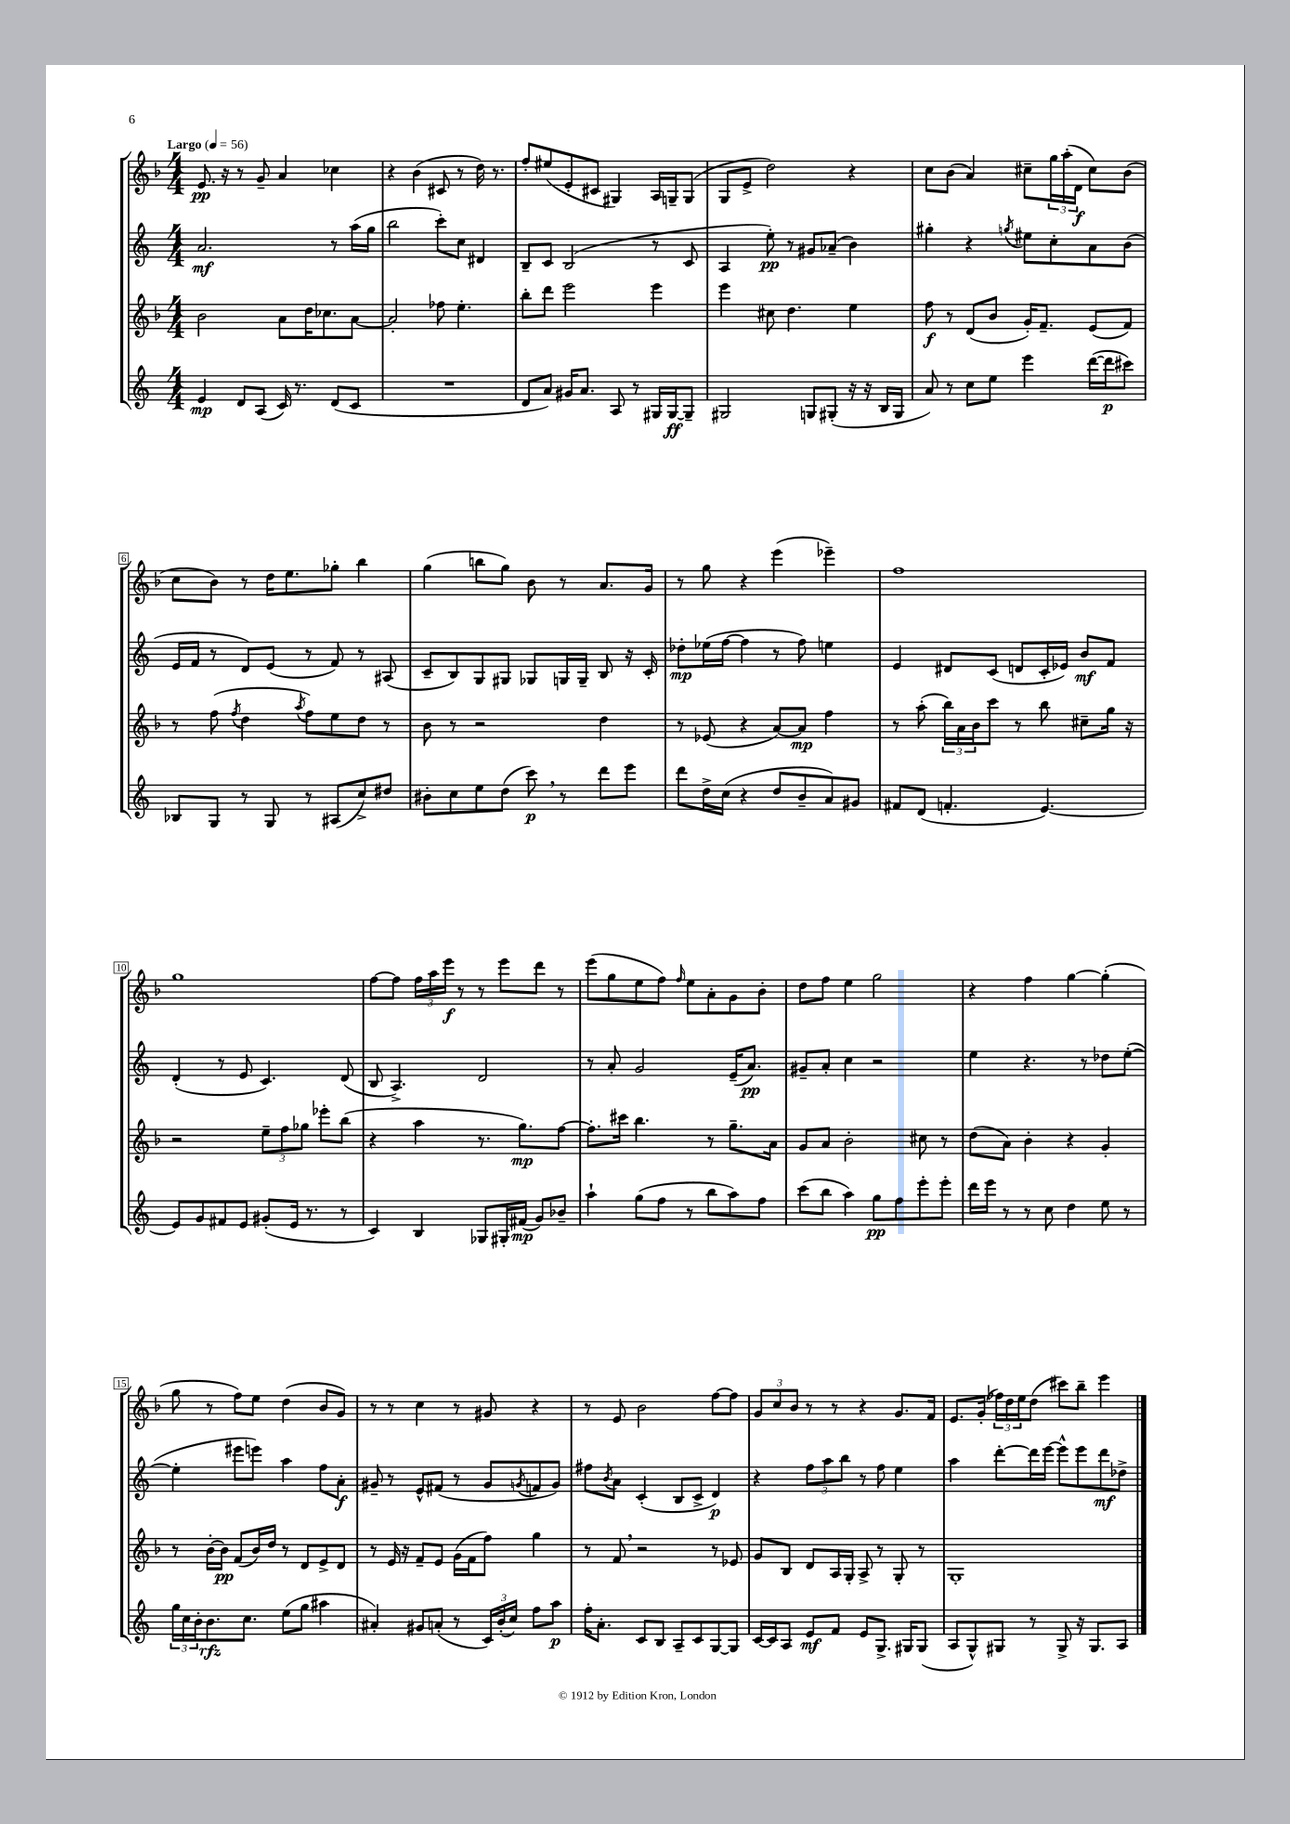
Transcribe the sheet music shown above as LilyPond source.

<<
\new StaffGroup <<
\new Staff = "s0" {
    \clef treble \key f \major \numericTimeSignature \time 4/4 \tempo "Largo" 4 = 56
    e'8.\pp r16 r8 g'8-- a'4 ces''4 |
    r4 bes'4( cis'8 r8 d''16) r8. |
    f''8-. eis''8( e'8-. cis'8 gis4) a16 g16-- g8( |
    g8 e'8-> d''2) r4 |
    c''8 bes'8( a'4) cis''8-- \tuplet 3/2 { g''16 a''16-.( d'16\f } cis''8) bes'8( |
    c''8 bes'8) r8 d''16 e''8. ges''8-. bes''4 |
    g''4( b''8 g''8) bes'8 r8 a'8. g'16 |
    r8 g''8 r4 e'''4( ees'''4--) |
    f''1 |
    g''1 |
    f''8~ f''8 \tuplet 3/2 { f''16 a''16 e'''16\f } r8 r8 e'''8 d'''8 r8 |
    e'''8( g''8 e''8 f''8) \grace { f''16 } e''8 a'8-. g'8 bes'8-. |
    d''8 f''8 e''4 g''2 |
    r4 f''4 g''4~ g''4-.( |
    g''8 r8 f''8) e''8 d''4( bes'8 g'8) |
    r8 r8 c''4 r8 gis'8 r4 |
    r8 e'8 bes'2 f''8~ f''8 |
    \tuplet 3/2 { g'8 c''8 bes'8 } r8 r8 r4 g'8. f'16 |
    e'8. g'16-.( \tuplet 3/2 { fes''16) d''16 e''16 } d''8( cis'''8) bes''8-- e'''4 \bar "|." |
}
\new Staff = "s1" {
    \clef treble \key c \major \numericTimeSignature \time 4/4
    a'2.\mf r8 a''16( g''16 |
    b''2 c'''8-.) c''8 dis'4 |
    b8-- c'8 b2( r8 c'8 |
    a4 e''8-.\pp) r8 gis'8 aes'8--( b'4) |
    gis''4-. r4 \acciaccatura { g''8 } eis''8 c''8-. a'8 b'8( |
    e'16 f'16 r8 d'8) e'8( r8 f'8) r8 ais8( |
    c'8-- b8) g8 gis8 ges8 g16 g16-- b8 r16 c'16-. |
    des''8-.\mp ees''16( f''16~ f''4 r8 f''8) e''4 |
    e'4 dis'8 c'8( d'8 c'16-. ees'16) b'8\mf f'8 |
    d'4-.( r8 e'8 c'4.) d'8( |
    b8 a4.->) d'2 |
    r8 a'8-. g'2 e'16--( a'8.\pp) |
    gis'8-- a'8-. c''4 r2 |
    e''4 r4. r8 des''8 e''8~-.( |
    e''4-. eis'''8 e'''8) a''4 f''8 a'8-.\f |
    gis'8-- r8 e'8-^ fis'8( r8 gis'8 \acciaccatura { g'8 } f'8 g'8) |
    fis''8 \acciaccatura { b'8 } a'8 c'4-.( b8 c'8-> d'4\p) |
    r4 \tuplet 3/2 { f''8 a''8 b''8 } r8 f''8 e''4 |
    a''4 d'''8~-. d'''16 e'''16~ e'''8-^ e'''8 d'''8\mf des''8-> \bar "|." |
}
\new Staff = "s2" {
    \clef treble \key f \major \numericTimeSignature \time 4/4
    bes'2 a'8 d''16 ces''8. a'8~ |
    a'2-. fes''8 e''4.-. |
    bes''8-. d'''8 e'''2 e'''4 |
    e'''4 cis''8 d''4. e''4 |
    f''8\f r8 d'8( bes'8 g'16-.) f'8.-- e'8( f'8) |
    r8 f''8( \acciaccatura { f''8 } d''4 \acciaccatura { a''8 } f''8) e''8 d''8 r8 |
    bes'8 r8 r2 d''4 |
    r8 ees'8( r4 a'8~) a'8\mp f''4 |
    r8 a''8-.( \tuplet 3/2 { bes''16) a'16 bes'16 } c'''8 r8 bes''8 cis''8-- g''16 r16 |
    r2 \tuplet 3/2 { e''8-- f''8 ges''8 } ees'''8-. bes''8( |
    r4 a''4 r8. g''8.\mp) f''8~ |
    f''8.-. cis'''16 bes''4. r8 g''8.-- a'16 |
    g'8 a'8 bes'2-. cis''8 r8 |
    d''8( a'8) bes'4-. r4 g'4-. |
    r8 bes'16~-. bes'16\pp f'8( bes'16) d''16 r8 d'8 e'8-> d'8 |
    r8 e'16 r16 f'8-- e'8 g'16( f'16 f''8) g''4 |
    r8 f'8 \breathe r2 r8 ees'8 |
    g'8 bes8 d'8 a16 g16-. a8-> r8 g8-. r8 |
    g1-. \bar "|." |
}
\new Staff = "s3" {
    \clef treble \key c \major \numericTimeSignature \time 4/4
    e'4\mp d'8 a8( c'16) r8. d'8( c'8 |
    R1 |
    d'8 a'8) gis'16 a'8. a8 r8 gis16 gis16~\ff gis8-- |
    gis2 g8 gis8-.( r16 r16 b16 gis16 |
    a'8) r8 c''8 e''8 e'''4 d'''16~( d'''16\p cis'''8) |
    bes8 g8 r8 g8 r8 ais8( c''8->) dis''8 |
    bis'8-. c''8 e''8 d''8( c'''8\p) \breathe r8 d'''8 e'''8 |
    d'''8 d''16-> c''16( r4 d''8 b'8-- a'8) gis'8 |
    fis'8 d'8( f'4.-. e'4.~) |
    e'8 g'8 fis'8 e'8 gis'8-.( e'16 r8. r8 |
    c'4) b4 ges8 gis16-. fis'16\mp( g'8) bes'8-- |
    a''4-! g''8( f''8 r8 b''8 a''8) f''8 |
    c'''8( b''8 a''4) g''8\pp f''8 e'''8-. e'''8-. |
    d'''16 e'''16 r8 r8 c''8 d''4 e''8 r8 |
    \tuplet 3/2 { g''16 c''16 b'16-. } b'8.\rfz c''8. e''8( g''8 ais''4 |
    ais'4-.) gis'8 a'8-.( r8 \tuplet 3/2 { c'16) b'16-.( c''16) } f''8 a''8\p |
    f''16-. a'8.-. c'8 b8 a8-- c'8 g8~ g8 |
    c'16~ c'16 a8 e'8\mf f'8 e'8 g8.-> gis16 gis8( |
    a8 g8-^) gis8 r8 gis8-> r16 gis8. a8 \bar "|." |
}
>>
>>
\layout { \context { \Score \override BarNumber.stencil = #(make-stencil-boxer 0.1 0.3 ly:text-interface::print) } }
